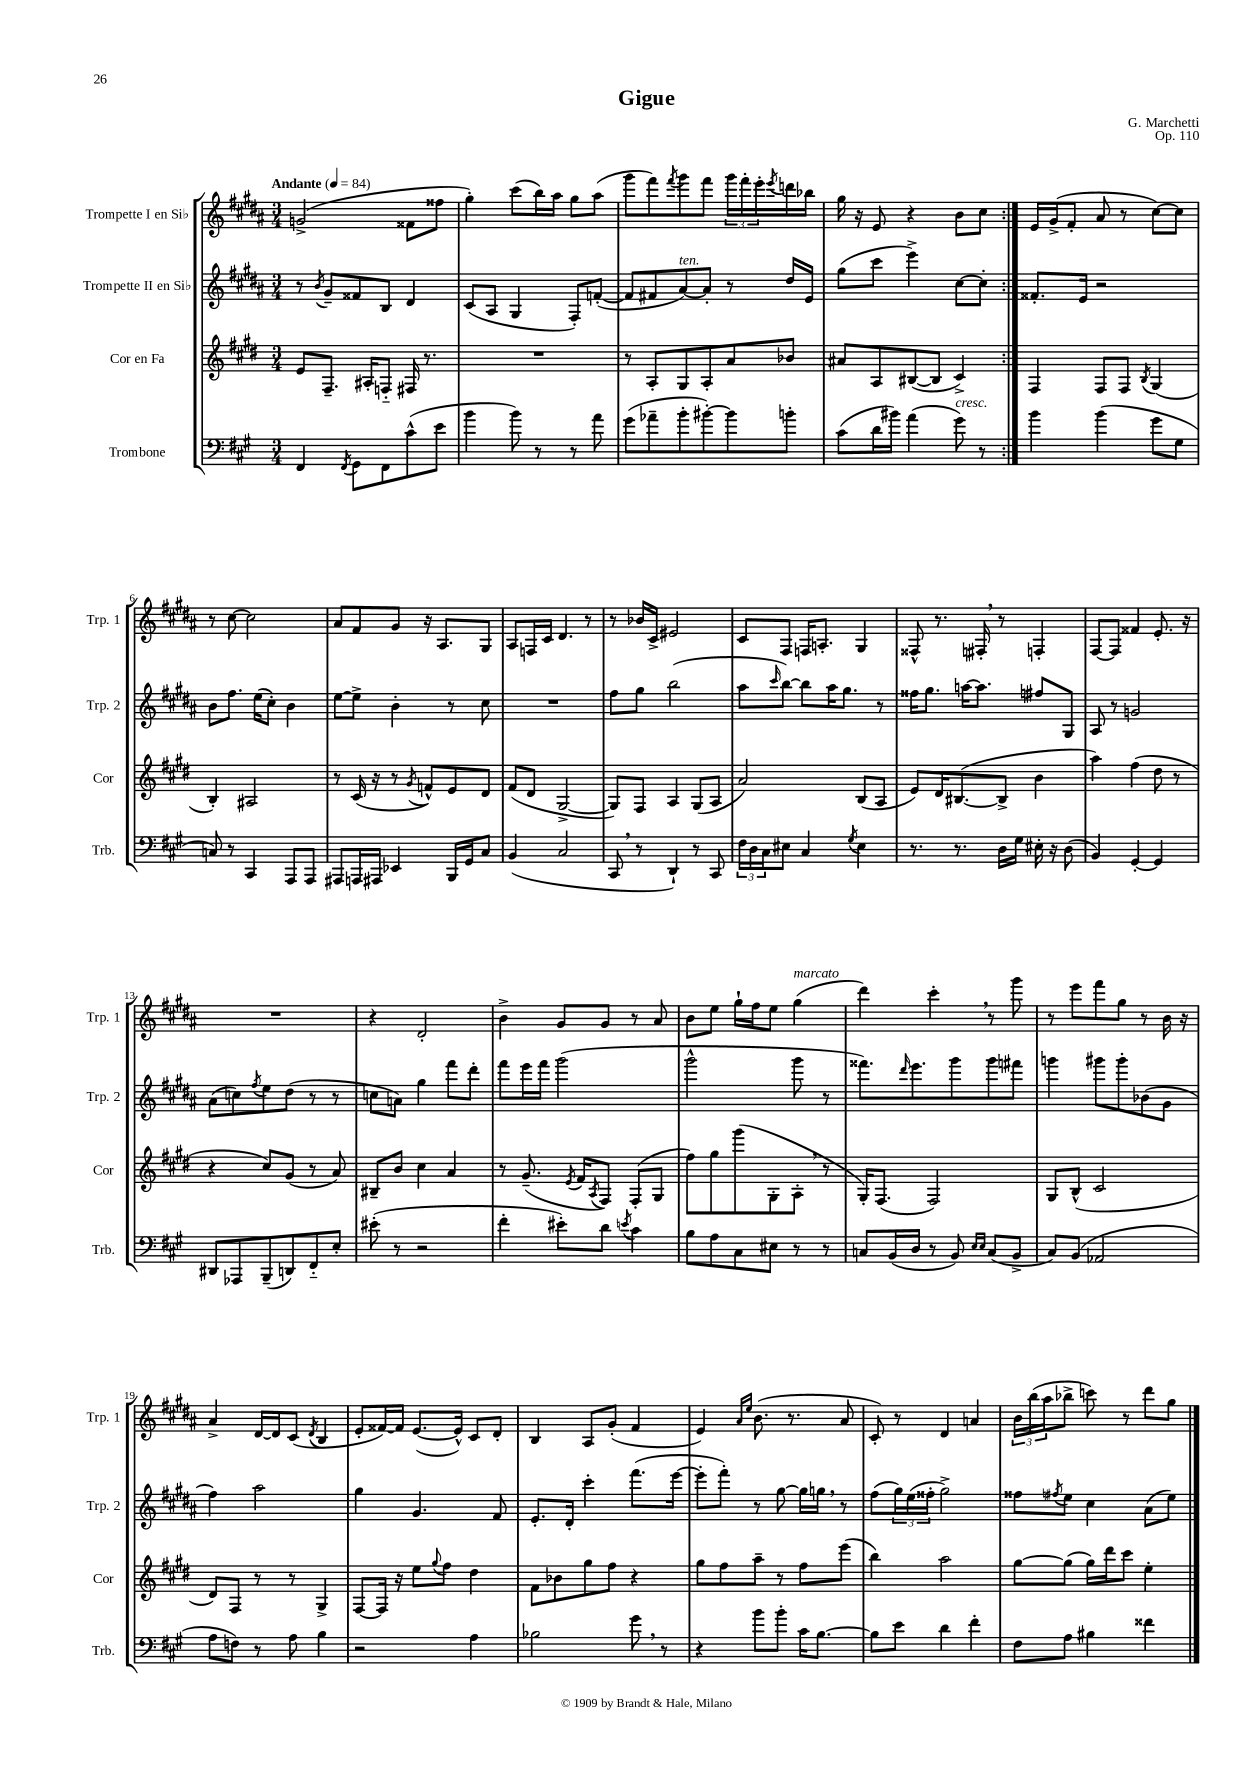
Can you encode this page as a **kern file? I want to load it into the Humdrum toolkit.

**kern	**kern	**kern	**kern
*part4	*part3	*part2	*part1
*staff4	*staff3	*staff2	*staff1
*I"Trombone	*I"Cor en Fa	*I"Trompette II en Si♭	*I"Trompette I en Si♭
*I'Trb.	*I'Cor	*I'Trp. 2	*I'Trp. 1
*clefF4	*clefG2	*clefG2	*clefG2
*k[f#c#g#]	*k[f#c#g#d#]	*k[f#c#g#d#a#]	*k[f#c#g#d#a#]
*M3/4	*M3/4	*M3/4	*M3/4
*MM84	*MM84	*MM84	*MM84
=1	=1	=1	=1
!	!	!	!LO:TX:a:B:t=Andante
4FF#/	8e/L	8r	(2gn^/
.	.	8qb/	.
.	8.F#~/J	8g#~/L	.
8qFF#/	.	.	.
8GG#\L	.	8f##X/	.
.	16A#X'/KL	.	.
8FF#\	8Fn/J	8B/J	.
(8c#^^\	16F#X/	4d#/	8f##X\L
.	8.r	.	.
8e\J	.	.	8ff##X\J
=2	=2	=2	=2
4b\	2.r	(8c#/L	4gg#'\)
.	.	8A#/J	.
8b\)	.	4G#/	(8ccc#\L
8r	.	.	16bb\L)
.	.	.	16aa#\JJ
8r	.	8F#'/L)	8gg#\L
8a\	.	([8fn'/J	(8aa#\J
=3	=3	=3	=3
(8g#\L	8r	8f/L]	8ggg#\L
8a-X~\	8A'/L	8f#X/	8fff#\)
.	.	.	8qfff#/
!	!	!LO:TX:a:i:t=ten.	!
8b'\	8G#/	[8a#/)	8ggg#\
[8b#X'\)	8A'/	8a#'/J]	8fff#\J
8b#\]	8a/	8r	24ggg#\LL
.	.	.	24fff#'\
.	.	.	24eee'\
.	.	.	8qeee/
8bn'\J	8b-X/J	16dd#/LL	16dddn\
.	.	16e/JJ	16bb-X\JJ
=4	=4	=4	=4
(8c#\L	8a#X/L	(8gg#\L	16gg#\
.	.	.	16r
16d\L	8A/	8ccc#\J	8e/
16b#X\JJ)	.	.	.
(4a\	([8B#X/	4eee^\)	4r
.	8B#/J]	.	.
!LO:TX:a:i:t=cresc.	!	!	!
8g#\)	4c#^/)	[8cc#\L	8b\L
8r	.	8cc#'\J]	8cc#\J
=5:|!	=5:|!	=5:|!	=5:|!
4b\	4F#/	8.f##X'/L	16e/LL
.	.	.	(16g#^/J
.	.	.	8f#'/J
.	.	16e/Jk	.
(4b\	8F#/L	2r	8a#/
.	8F#/J	.	8r
.	8qB/	.	.
8g#\L	(4G#/	.	[8cc#\L)
8G#\J	.	.	8cc#\J]
!!LO:LB:g=z
=6	=6	=6	=6
8Cn/)	4B'/)	8b\L	8r
8r	.	8.ff#\J	[8cc#\
4CC#/	2A#X/	.	2cc#\]
.	.	(16ee\KL	.
.	.	8cc#'\J)	.
8AAA/L	.	4b\	.
8AAA/J	.	.	.
=7	=7	=7	=7
8AAA#X/L	8r	[8ee\L	8a#/L
16AAAn/L	(16c#/	8ee^\J]	8f#/
16AAA#X/JJ	16r	.	.
4EE-X/	8r	4b'\	8g#/J
.	8qg#/	.	.
.	8fn^^/L)	.	16r
.	.	.	8.A#/L
16BBB/LL	8e/	8r	.
16GG#/J	.	.	.
8C#/J	8d#/J	8cc#\	8G#/J
=8	=8	=8	=8
(4BB/	(8f#/L	2.r	8A#/L
.	8d#/J	.	16Fn/L
.	.	.	16c#/JJ
2C#/	[2G#^/	.	4.d#/
.	.	.	8r
=9	=9	=9	=9
8CC#,/	8G#/L])	8ff#\L	8r
8r	8F#/J	8gg#\J	16b-X/LL
.	.	.	16c#^/JJ
4DD`/)	4A/	(2bb\	2e#X/
8r	(8G#/L	.	.
8CC#/	8A/J	.	.
=10	=10	=10	=10
24F#\LL	2a/)	8aa#\L	8c#/L
24D\	.	.	.
24C#\J	.	.	.
.	.	16qqccc#/	.
8E#X\J	.	[8bb\J)	8F#/J
4C#/	.	8bb\L]	16Fn/KL
.	.	.	8.An'/J
.	.	16aa#\K	.
.	.	8.gg#\J	.
8qG#/	.	.	.
4E#\	(8B/L	.	4G#/
.	8A/J	8r	.
=11	=11	=11	=11
8.r	8e/L)	16ff##X\KL	8F##X^^/
.	.	8.gg#\J	.
.	16d#/K	.	8.r
8.r	([8.B#X/	.	.
.	.	[16aan\KL	.
.	.	8.aa\J]	16F#X',/
16D\LL	8B#^/J]	.	8r
16G#\JJ	.	.	.
16E#X'\	4b\	8ff#X/L	4Fn'/
16r	.	.	.
(8D\	.	8G#/J	.
=12	=12	=12	=12
4BB/)	4aa\)	8A#/	[8F#/L
.	.	8r	8F#/J]
[4GG#'/	(4ff#\	2gn/	4f##X/
4GG#/]	8dd#\	.	8.e'/
.	8r	.	.
.	.	.	16r
!!LO:LB:g=z
=13	=13	=13	=13
8DD#X/L	4r	(8a#\L	2.r
8AAA-X/	.	8ccn\)	.
.	.	8qff#/	.
(8BBB~/	8cc#/L)	8ee\	.
8DDn/)	(8g#/J	(8dd#\J	.
8FF#/	8r	8r	.
8E'/J	8a/)	8r	.
=14	=14	=14	=14
(8e#X'\	8B#X~/L	8ccn\L	4r
8r	8b/J	8an\J)	.
2r	4cc#\	4gg#\	2d#'/
.	4a/	8fff#\L	.
.	.	8ddd#'\J	.
=15	=15	=15	=15
4f#'\	8r	8fff#\L	4b^\
.	(8.g#~/	16eee\L	.
.	.	16fff#\JJ	.
8e#X'\L)	.	(2ggg#\	8g#/L
.	8qe/	.	.
.	16f#/KL	.	.
.	8qA/	.	.
8d\J	8F#/J)	.	8g#/J
8qen/	.	.	.
4c#\	(8F#'/L	.	8r
.	8G#/J	.	8a#/
=16	=16	=16	=16
8B\L	8ff#\L)	2ggg#^^\	8b\L
8A\	8gg#\	.	8ee\J
8C#\	(8ggg#\	.	16gg#`\LL
.	.	.	16ff#\J
8E#X\J	8G#'\	.	8ee\J
!	!	!	!LO:TX:a:i:t=marcato
8r	8A',\J	8ggg#\	(4gg#\
8r	8r	8r	.
=17	=17	=17	=17
8Cn/L	16G#'/KL)	8.fff##X\L)	4ddd#\)
.	(8.F#/J	.	.
(16BB/L	.	.	.
.	.	16qqddd#/	.
16D/JJ	.	8.eee\	.
8r	2F#/)	.	4ccc#',\
8BB/)	.	8ggg#\	.
16qqE/LL	.	.	.
16qqE/JJ	.	.	.
(8C/L	.	8ggg#\	8r
8BB^/J	.	8fff#X\J	8ggg#\
=18	=18	=18	=18
8C#/L)	8G#/L	4gggn\	8r
(8BB/J	(8B^^/J	.	8eee\L
2AA-X/	2c#/	8ggg#X\L	8fff#\
.	.	8ggg#'\	8gg#\J
.	.	(8b-X\	8r
.	.	8g#\J	16b\
.	.	.	16r
!!LO:LB:g=z
=19	=19	=19	=19
8A\L	8d#/L)	4ff#\)	4a#^/
8Fn\J)	8F#/J	.	.
8r	8r	2aa#\	[16d#/LL
.	.	.	16d#/J]
8A\	8r	.	(8c#/J
.	.	.	8qd#/
4B\	4G#^/	.	4B/
=20	=20	=20	=20
2r	[8F#/L	4gg#\	8e'/L
.	16F#/Jk]	.	[16f##X/L)
.	16r	.	16f##/JJ]
.	8ee\L	4.g#/	([8.e/L
.	8qqgg#/	.	.
.	8ff#\J	.	.
.	.	.	16e^^/Jk])
4A\	4dd#\	.	8c#/L
.	.	8f#/	8d#'/J
=21	=21	=21	=21
2B-X\	8f#\L	8.e'/L	4B/
.	8b-X\	.	.
.	.	16d#'/Jk	.
.	8gg#\	4ccc#'\	8A#/L
.	8ff#\J	.	(8g#'/J
8g#,\	4r	(8.fff#\L	4f#/
8r	.	.	.
.	.	[16eee\Jk	.
=22	=22	=22	=22
4r	8gg#\L	8eee'\L]	4e/)
.	8ff#\	8fff#'\J)	.
.	.	.	16qqa#/LL
.	.	.	16qqee/JJ
8b\L	8aa~\J	8r	(8.b\
8b'\J	8r	[8gg#\	.
.	.	.	8.r
16c#\KL	8ff#\L	16gg#\LL]	.
[8.B\J	.	16ggn,\JJ	.
.	(8eee\J	8r	8a#/
=23	=23	=23	=23
8B\L]	4bb\)	(8ff#\L	8c#'/)
8e\J	.	24gg#\L)	8r
.	.	(24ee\	.
.	.	24ff##X'\JJ	.
4d\	2aa\	2gg#^\)	4d#/
4f#'\	.	.	4an/
=24	=24	=24	=24
8F#\L	[8gg#\L	8ff##X\L	24b\LL
.	.	.	(24bb\
.	.	.	24aa#\J
.	.	8qff#X/	.
8A\J	(8gg#\J]	8ee\J	8bb-X^\J
4B#X\	16gg#\LL)	4cc#\	8cccn\)
.	16ddd#\J	.	.
.	8ccc#\J	.	8r
4f##X\	4ee'\	(8a#\L	8ddd#\L
.	.	8ee\J)	8gg#\J
==	==	==	==
*-	*-	*-	*-
